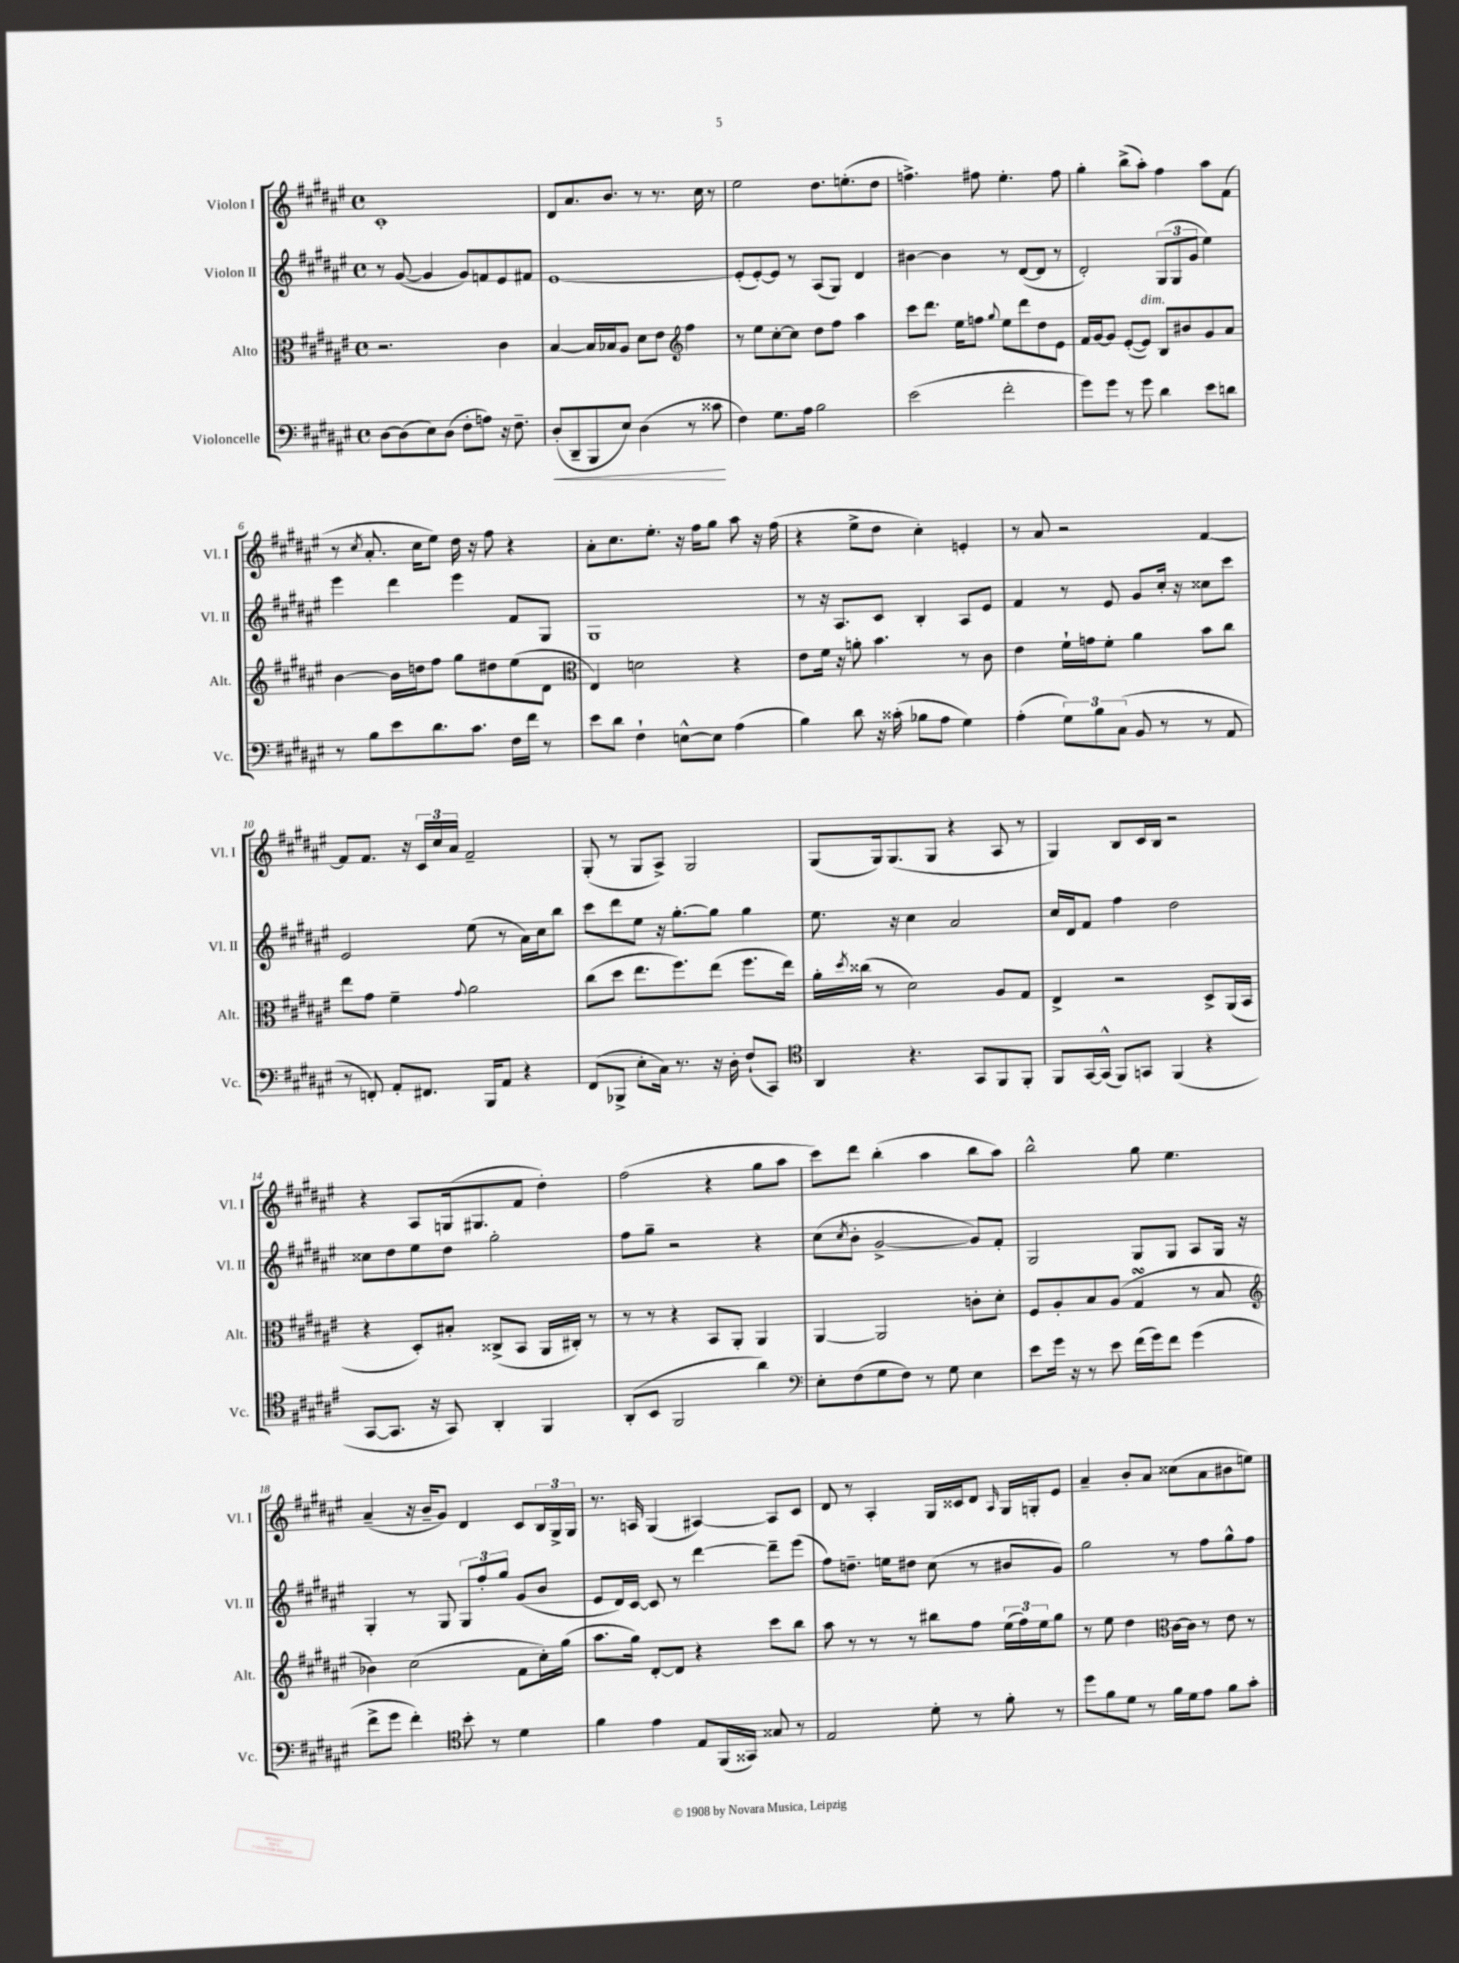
<<
\new StaffGroup <<
\new Staff = "s0" \with { instrumentName = "Violon I" shortInstrumentName = "Vl. I" } {
    \clef treble \key fis \major \defaultTimeSignature \time 4/4
    cis'1-. |
    dis'8 ais'8. b'8. r8 r8. cis''16 r8 |
    eis''2 dis''8. e''8.-.( dis''8 |
    f''4.->) fis''8 eis''4.-. fis''8 |
    gis''4-. b''8->( ais''8-.) fis''4 ais''8 fis'8( |
    r8 \acciaccatura { cis''8 } ais'8.-. cis''16 eis''8) dis''16 r16 fis''8 r4 |
    ais'8-. cis''8. eis''8.-. r16 fis''16 gis''8 ais''8 r16 fis''16( |
    r4 eis''8-> dis''8 cis''4-.) e'4-. |
    r8 ais'8 r2 fis'4~ |
    fis'8 fis'8. r16 \tuplet 3/2 { cis'16 cis''16 ais'16 } fis'2-- |
    gis8-.( r8 gis8 ais8->) gis2 |
    gis8( gis16) gis8.( gis8 r4 ais8 r8 |
    gis4) b8 cis'16 b16 r2 |
    r4 ais8 g16( gis8. fis'8 dis''4-.) |
    fis''2( r4 gis''8 ais''8 |
    cis'''8) dis'''8 b''4-.( ais''4 b''8 ais''8) |
    b''2-^ gis''8 eis''4. |
    ais'4--( r16 b'16-- gis'8) dis'4 cis'8 \tuplet 3/2 { b16 gis16-> gis16 } |
    r8. a16 gis4( ais4~) ais8 cis'8 |
    dis'8 r8 ais4-. gis16 cisis'16 dis'8 \grace { ais16 } gis16 g16-. eis'8 |
    ais'4-- b'8-. ais'8 cisis''8( ais'8 bis'8 e''8) \bar "|." |
}
\new Staff = "s1" \with { instrumentName = "Violon II" shortInstrumentName = "Vl. II" } {
    \clef treble \key fis \major \defaultTimeSignature \time 4/4
    r8 gis'8~( gis'4 gis'8) f'8 eis'8 fis'8 |
    eis'1~ |
    eis'8-.( eis'8~-.) eis'8 r8 ais8( gis8) dis'4 |
    bis'4~ bis'4 r8 dis'8~( dis'8 r8 |
    dis'2-.) \tuplet 3/2 { gis8( gis8 gis'8 } eis''4) |
    eis'''4 dis'''4 eis'''4 fis'8 gis8 |
    gis1 |
    r8 r16 ais8. cis'8 b4-. ais8 eis'8 |
    fis'4 r8 eis'8 gis'8 cis''16-. r16 cisis''8 cis'''8 |
    eis'2 eis''8( r8 ais'16) cis''16 b''8 |
    cis'''8 dis'''8 eis''8 r16 gis''8.~-. gis''8 gis''4 |
    eis''8. r16 cis''4 ais'2 |
    cis''16 dis'16 fis'8 fis''4 dis''2 |
    cisis''8 dis''8 eis''8 dis''8 gis''2-. |
    fis''8 gis''8-- r2 r4 |
    cis''8( \acciaccatura { cis''8 } b'8-. gis'2~-> gis'8) fis'8-. |
    gis2 gis8 gis8 ais8 gis16 r16 |
    gis4-. r8 gis8 \tuplet 3/2 { gis8 fis''8-. gis''8 } gis'8( b'8 |
    eis'8 dis'16) cis'16~ cis'8 r8 dis'''4~ dis'''8-- eis'''8( |
    fis''8) d''8.-- e''16 dis''8 cis''8( r8 bis'8 gis'8) |
    gis''2 r8 fis''8 gis''8-^ fis''8 \bar "|." |
}
\new Staff = "s2" \with { instrumentName = "Alto" shortInstrumentName = "Alt." } {
    \clef alto \key fis \major \defaultTimeSignature \time 4/4
    r2. cis'4 |
    b4~ b16 bes16 ais8 dis'8 eis'8 \clef treble fis''4 |
    r8 eis''8 cis''8~-. cis''8 dis''8 fis''8 ais''4 |
    cis'''8 dis'''8. eis''16 f''8 \appoggiatura { gis''8 } eis''8 dis'''8 dis''8 eis'8 |
    fis'16 gis'16~ gis'8 eis'8~-.( eis'8^\markup { \italic "dim." }) b8 bis'8 gis'8 ais'8 |
    b'4~ b'16 d''16 fis''8 gis''8 dis''8 eis''8( dis'8 |
    \clef alto eis4) d'2 r4 |
    eis'8 fis'16 r16 a'8-. b'4. r8 cis'8 |
    eis'4 fis'16-! g'16 fis'8-. ais'4 b'8 cis''8 |
    eis''8 gis'8 fis'4-- \appoggiatura { gis'8 } ais'2 |
    cis''8( dis''8 eis''8. fis''8.) eis''8( fis''8. eis''16) |
    ais'16-. \acciaccatura { dis''8 } cisis''16( r8 dis'2) ais8 gis8 |
    eis4-> r2 dis8-> ais,16( b,16 |
    r4 dis8-.) bis8-. cisis8->( b,8 ais,16 cis16-.) r8 |
    r8 r8 r4 b,8 ais,8-. ais,4 |
    ais,4~ ais,2 c'8-. dis'8-. |
    fis8 ais8-. b8 ais8( gis4\turn r8 b8 |
    \clef treble bes'4) cis''2( fis'8 cis''16-.) gis''16( |
    ais''8. gis''16) dis'8~-. dis'8 r4 cis'''8 b''8 |
    ais''8 r8 r8 r8 bis''8 fis''8 \tuplet 3/2 { eis''16( fis''16) eis''16 } gis''8 |
    r8 eis''8 dis''4 \clef alto cis'16~ cis'16 r8 eis'8 r8 \bar "|." |
}
\new Staff = "s3" \with { instrumentName = "Violoncelle" shortInstrumentName = "Vc." } {
    \clef bass \key fis \major \defaultTimeSignature \time 4/4
    dis8~ dis8( eis8) dis8( fis8-. a8) r16 fis8.-- |
    dis8-.\<( dis,8-- b,,8 eis8) dis4( r8 cisis'8\! |
    fis4) gis8. ais16 b2 |
    eis'2( fis'2-. |
    gis'8) gis'8 r8 gis'8 dis'4 eis'8 d'8 |
    r8 b8 eis'8 dis'8. cis'8. fis16 fis'16 r8 |
    eis'8 dis'8 fis4-! e8~-^ e8 ais4( |
    b4) dis'8 r16 cisis'16-.( bes8 ais8 gis4) |
    ais4-.( \tuplet 3/2 { gis8) b8 cis8( } b,8 r8 r8 ais,8 |
    r8 f,8-.) ais,8-. fis,8. b,,16 ais,8 r4 |
    fis,8( bes,,8-> eis8-. cis16) r8. r16 dis16-. fis8-!( cis,8) |
    \clef tenor ais,4 r4. gis,8 fis,8 fis,8-. |
    fis,8 gis,16~ gis,16-^( fis,8) g,8 fis,4( r4 |
    gis,8~ gis,8. r16 gis,8) ais,4-. fis,4 |
    ais,8-.( b,8 fis,2 ais'4) |
    \clef bass eis8-. fis8( gis8 fis8) r8 gis8 eis4 |
    eis'8 gis'16 r16 r8 eis'8 fis'16( gis'16) fis'8 gis'4( |
    fis'8-> gis'8 fis'4-.) \clef tenor b'8-. r8 dis'4 |
    fis'4 eis'4 eis8 fis,16( gisis,16) gisis8 r8 |
    eis2 dis'8-. r8 fis'8-. r8 |
    dis''8 fis'8 dis'8 r8 fis'16 dis'16 eis'8 fis'8 gis'8-. \bar "|." |
}
>>
>>
